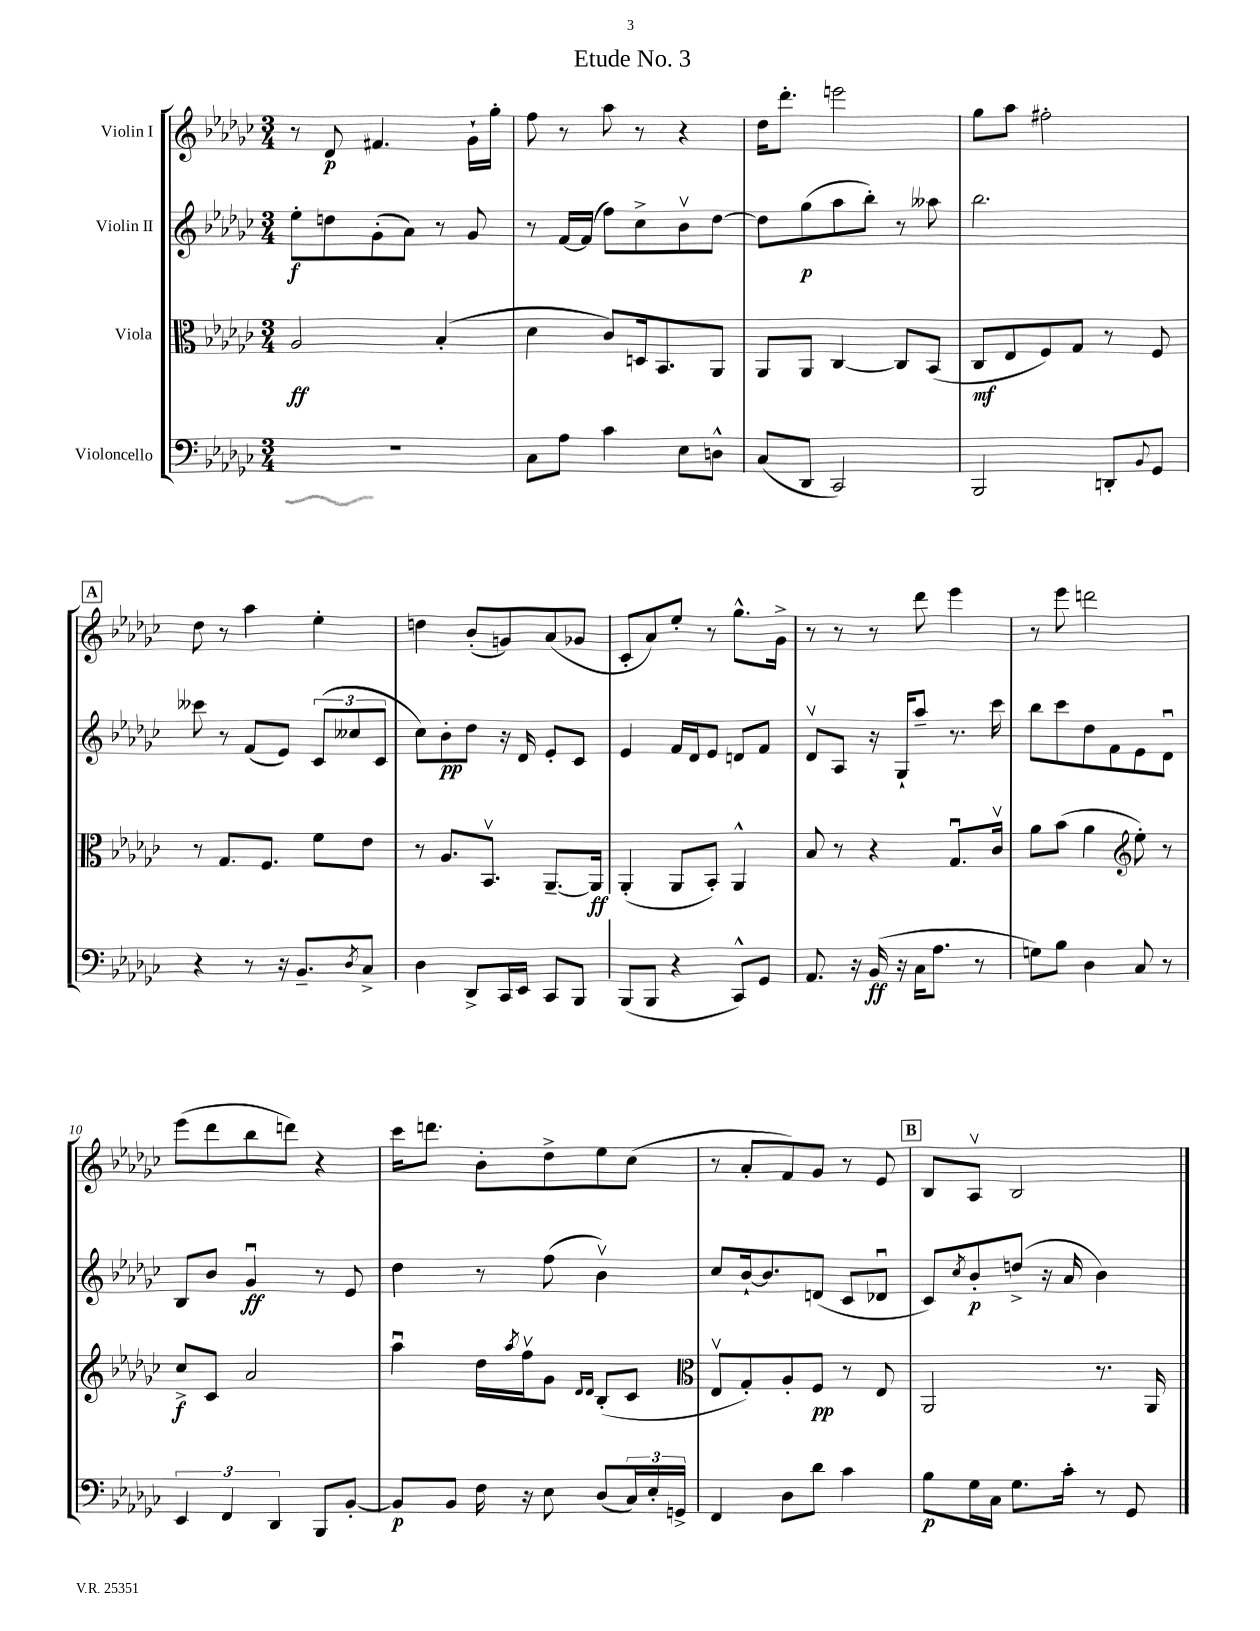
\header { title = "Etude No. 3" }
<<
\new StaffGroup <<
\new Staff = "s0" \with { instrumentName = "Violin I" } {
    \clef treble \key ges \major \numericTimeSignature \time 3/4
    r8 des'8\p fis'4. ges'16-! ges''16-. |
    f''8 r8 aes''8 r8 r4 |
    des''16 des'''8.-. e'''2 |
    ges''8 aes''8 fis''2-. |
    \mark \markup { \box "A" } des''8 r8 aes''4 ees''4-. |
    d''4 bes'8-.( g'8) aes'8( ges'8 |
    ces'8-. aes'8) ees''8-. r8 ges''8.-^ ges'16-> |
    r8 r8 r8 des'''8 ees'''4 |
    r8 ees'''8 d'''2 |
    ees'''8( des'''8 bes''8 d'''8) r4 |
    ces'''16 d'''8. bes'8-. des''8-> ees''8 ces''8( |
    r8 aes'8-. f'8) ges'8 r8 ees'8 |
    \mark \markup { \box "B" } bes8 aes8\upbow bes2 \bar "|." |
}
\new Staff = "s1" \with { instrumentName = "Violin II" } {
    \clef treble \key ges \major \numericTimeSignature \time 3/4
    ees''8-.\f d''8 ges'8-.( aes'8) r8 ges'8 |
    r8 f'16~ f'16( f''8) ces''8-> bes'8\upbow des''8~ |
    des''8 ges''8\p( aes''8 bes''8-.) r8 aeses''8 |
    bes''2. |
    \mark \markup { \box "A" } ceses'''8 r8 f'8( ees'8) \tuplet 3/2 { ces'8( ceses''8 ces'8 } |
    ces''8) bes'8-.\pp des''8 r16 des'16 ees'8-. ces'8 |
    ees'4 f'16 des'16 ees'8 d'8 f'8 |
    des'8\upbow aes8 r16 ges16-! aes''8-- r8. ces'''16 |
    bes''8 ces'''8 des''8 f'8 ees'8 des'8\downbow |
    bes8 bes'8 ges'4\downbow\ff r8 ees'8 |
    des''4 r8 f''8( bes'4\upbow) |
    ces''8 bes'16~-! bes'8. d'8( ces'8 des'8\downbow |
    \mark \markup { \box "B" } ces'8) \acciaccatura { ces''8 } bes'8-.\p d''8->( r16 aes'16 bes'4) \bar "|." |
}
\new Staff = "s2" \with { instrumentName = "Viola" } {
    \clef alto \key ges \major \numericTimeSignature \time 3/4
    aes2\ff bes4-.( |
    des'4 ces'8) d16 bes,8. aes,8 |
    aes,8 aes,8 ces4~ ces8 bes,8( |
    ces8\mf ees8 f8) ges8 r8 f8 |
    \mark \markup { \box "A" } r8 ges8. f8. f'8 ees'8 |
    r8 aes8. bes,8.\upbow aes,8.~-- aes,16\ff |
    aes,4-.( aes,8 bes,8-.) aes,4-^ |
    bes8 r8 r4 ges8.\downbow ces'16\upbow |
    aes'8 bes'8( aes'4 \clef treble ees''8-.) r8 |
    ces''8->\f ces'8 aes'2 |
    aes''4\downbow des''16 \acciaccatura { aes''8 } f''16\upbow ges'8 \grace { des'16 des'16 } bes8-.( ces'8 |
    \clef alto ees8\upbow ges8-.) aes8-. f8\pp r8 ees8 |
    \mark \markup { \box "B" } aes,2 r8. aes,16 \bar "|." |
}
\new Staff = "s3" \with { instrumentName = "Violoncello" } {
    \clef bass \key ges \major \numericTimeSignature \time 3/4
    R2. |
    ces8 aes8 ces'4 ees8 d8-^ |
    ces8( des,8 ces,2) |
    bes,,2 d,8-. \appoggiatura { bes,8 } ges,8 |
    \mark \markup { \box "A" } r4 r8 r16 bes,8.-- \acciaccatura { des8 } ces8-> |
    des4 des,8-> ces,16 ees,16 ces,8 bes,,8 |
    bes,,8( bes,,8 r4 ces,8-^) ges,8 |
    aes,8. r16 bes,16\ff( r16 ces16 aes8. r8 |
    g8) bes8 des4 ces8 r8 |
    \tuplet 3/2 { ees,4 f,4 des,4 } bes,,8 bes,8~-. |
    bes,8\p bes,8 f16 r16 ees8 des8( \tuplet 3/2 { ces16) ees16-. g,16-> } |
    f,4 des8 des'8 ces'4 |
    \mark \markup { \box "B" } bes8\p ges16 ces16 ges8. ces'16-. r8 ges,8 \bar "|." |
}
>>
>>
